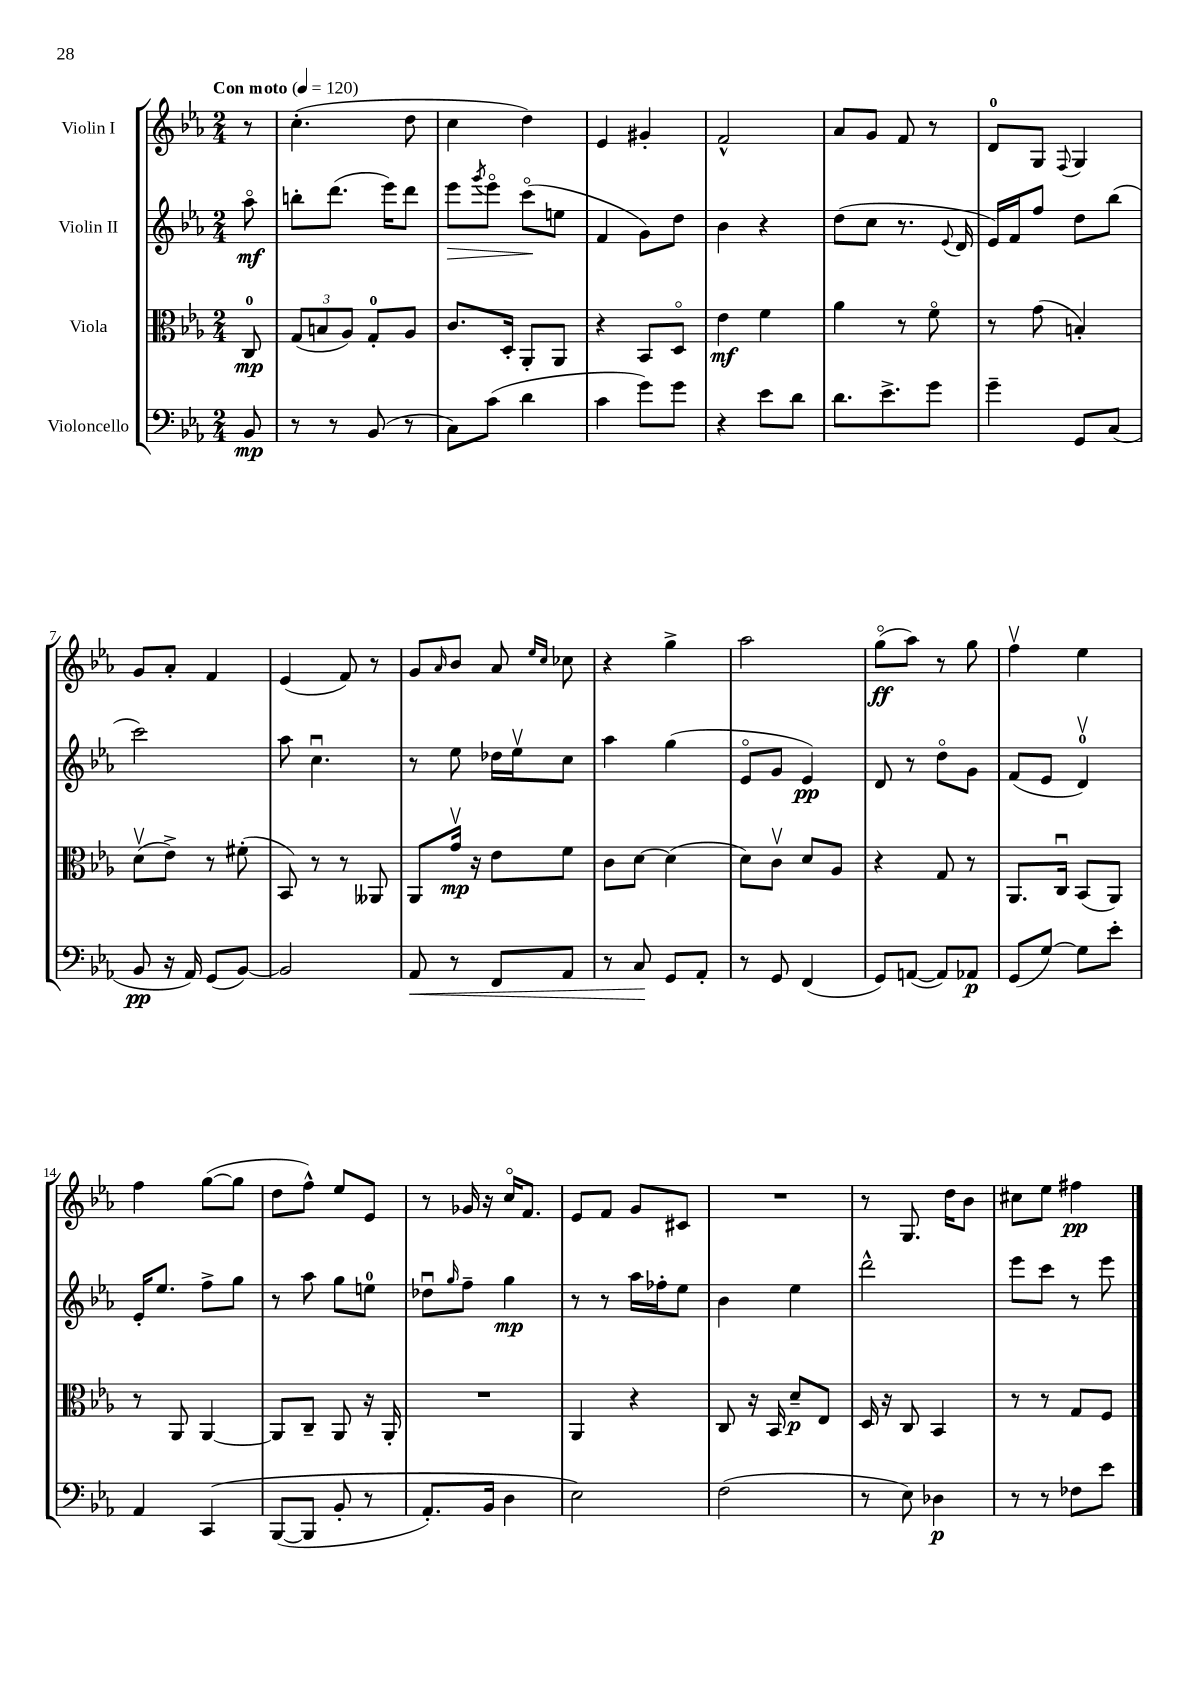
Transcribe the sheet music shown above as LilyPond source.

<<
\new StaffGroup <<
\new Staff = "s0" \with { instrumentName = "Violin I" } {
    \clef treble \key ees \major \numericTimeSignature \time 2/4 \partial 8 \tempo "Con moto" 4 = 120
    r8 |
    c''4.-.( d''8 |
    c''4 d''4) |
    ees'4 gis'4-. |
    f'2-^ |
    aes'8 g'8 f'8 r8 |
    d'8-0 g8 \appoggiatura { f8 } g4 |
    g'8 aes'8-. f'4 |
    ees'4( f'8) r8 |
    g'8 \grace { aes'16 } bes'8 aes'8 \grace { ees''16 c''16 } ces''8 |
    r4 g''4-> |
    aes''2 |
    g''8\flageolet\ff( aes''8) r8 g''8 |
    f''4\upbow ees''4 |
    f''4 g''8~( g''8 |
    d''8 f''8-^) ees''8 ees'8 |
    r8 ges'16 r16 c''16\flageolet f'8. |
    ees'8 f'8 g'8 cis'8 |
    R2 |
    r8 g8. d''16 bes'8 |
    cis''8 ees''8 fis''4\pp \bar "|." |
}
\new Staff = "s1" \with { instrumentName = "Violin II" } {
    \clef treble \key ees \major \numericTimeSignature \time 2/4 \partial 8
    aes''8\flageolet\mf |
    b''8-. d'''8.( ees'''16) d'''8 |
    ees'''8\> \acciaccatura { g'''8 } ees'''8\flageolet c'''8\flageolet\!( e''8 |
    f'4 g'8) d''8 |
    bes'4 r4 |
    d''8( c''8 r8. \appoggiatura { ees'8 } d'16 |
    ees'16) f'16 f''8 d''8 bes''8( |
    c'''2) |
    aes''8 c''4.\downbow |
    r8 ees''8 des''16 ees''16\upbow c''8 |
    aes''4 g''4( |
    ees'8\flageolet g'8 ees'4\pp) |
    d'8 r8 d''8\flageolet g'8 |
    f'8( ees'8 d'4-0\upbow) |
    ees'16-. ees''8. f''8-> g''8 |
    r8 aes''8 g''8 e''8-0 |
    des''8\downbow \grace { g''16 } f''8-- g''4\mp |
    r8 r8 aes''16 fes''16-. ees''8 |
    bes'4 ees''4 |
    d'''2-^ |
    ees'''8 c'''8 r8 ees'''8 \bar "|." |
}
\new Staff = "s2" \with { instrumentName = "Viola" } {
    \clef alto \key ees \major \numericTimeSignature \time 2/4 \partial 8
    c8-0\mp |
    \tuplet 3/2 { g8( b8 aes8) } g8-0-. aes8 |
    c'8. d16-. aes,8-. aes,8 |
    r4 bes,8 d8\flageolet |
    ees'4\mf f'4 |
    aes'4 r8 f'8\flageolet |
    r8 g'8( b4-.) |
    d'8\upbow( ees'8->) r8 fis'8-.( |
    bes,8) r8 r8 aeses,8 |
    aes,8 g'16\upbow\mp r16 ees'8 f'8 |
    c'8 d'8~ d'4( |
    d'8) c'8\upbow d'8 aes8 |
    r4 g8 r8 |
    aes,8. c16\downbow bes,8( aes,8) |
    r8 aes,8 aes,4~ |
    aes,8 c8-- aes,8 r16 aes,16-. |
    R2 |
    aes,4 r4 |
    c8 r16 bes,16 d'8--\p ees8 |
    d16 r16 c8 bes,4 |
    r8 r8 g8 f8 \bar "|." |
}
\new Staff = "s3" \with { instrumentName = "Violoncello" } {
    \clef bass \key ees \major \numericTimeSignature \time 2/4 \partial 8
    bes,8\mp |
    r8 r8 bes,8( r8 |
    c8) c'8( d'4 |
    c'4 g'8) g'8 |
    r4 ees'8 d'8 |
    d'8. ees'8.-> g'8 |
    g'4-- g,8 c8( |
    bes,8\pp r16 aes,16) g,8( bes,8~) |
    bes,2 |
    aes,8\< r8 f,8 aes,8 |
    r8 c8\! g,8 aes,8-. |
    r8 g,8 f,4( |
    g,8) a,8~( a,8) aes,8\p |
    g,8( g8~) g8 ees'8-. |
    aes,4 c,4\( |
    bes,,8~( bes,,8 bes,8-. r8 |
    aes,8.-.) bes,16 d4 |
    ees2\) |
    f2( |
    r8 ees8) des4\p |
    r8 r8 fes8 ees'8 \bar "|." |
}
>>
>>
